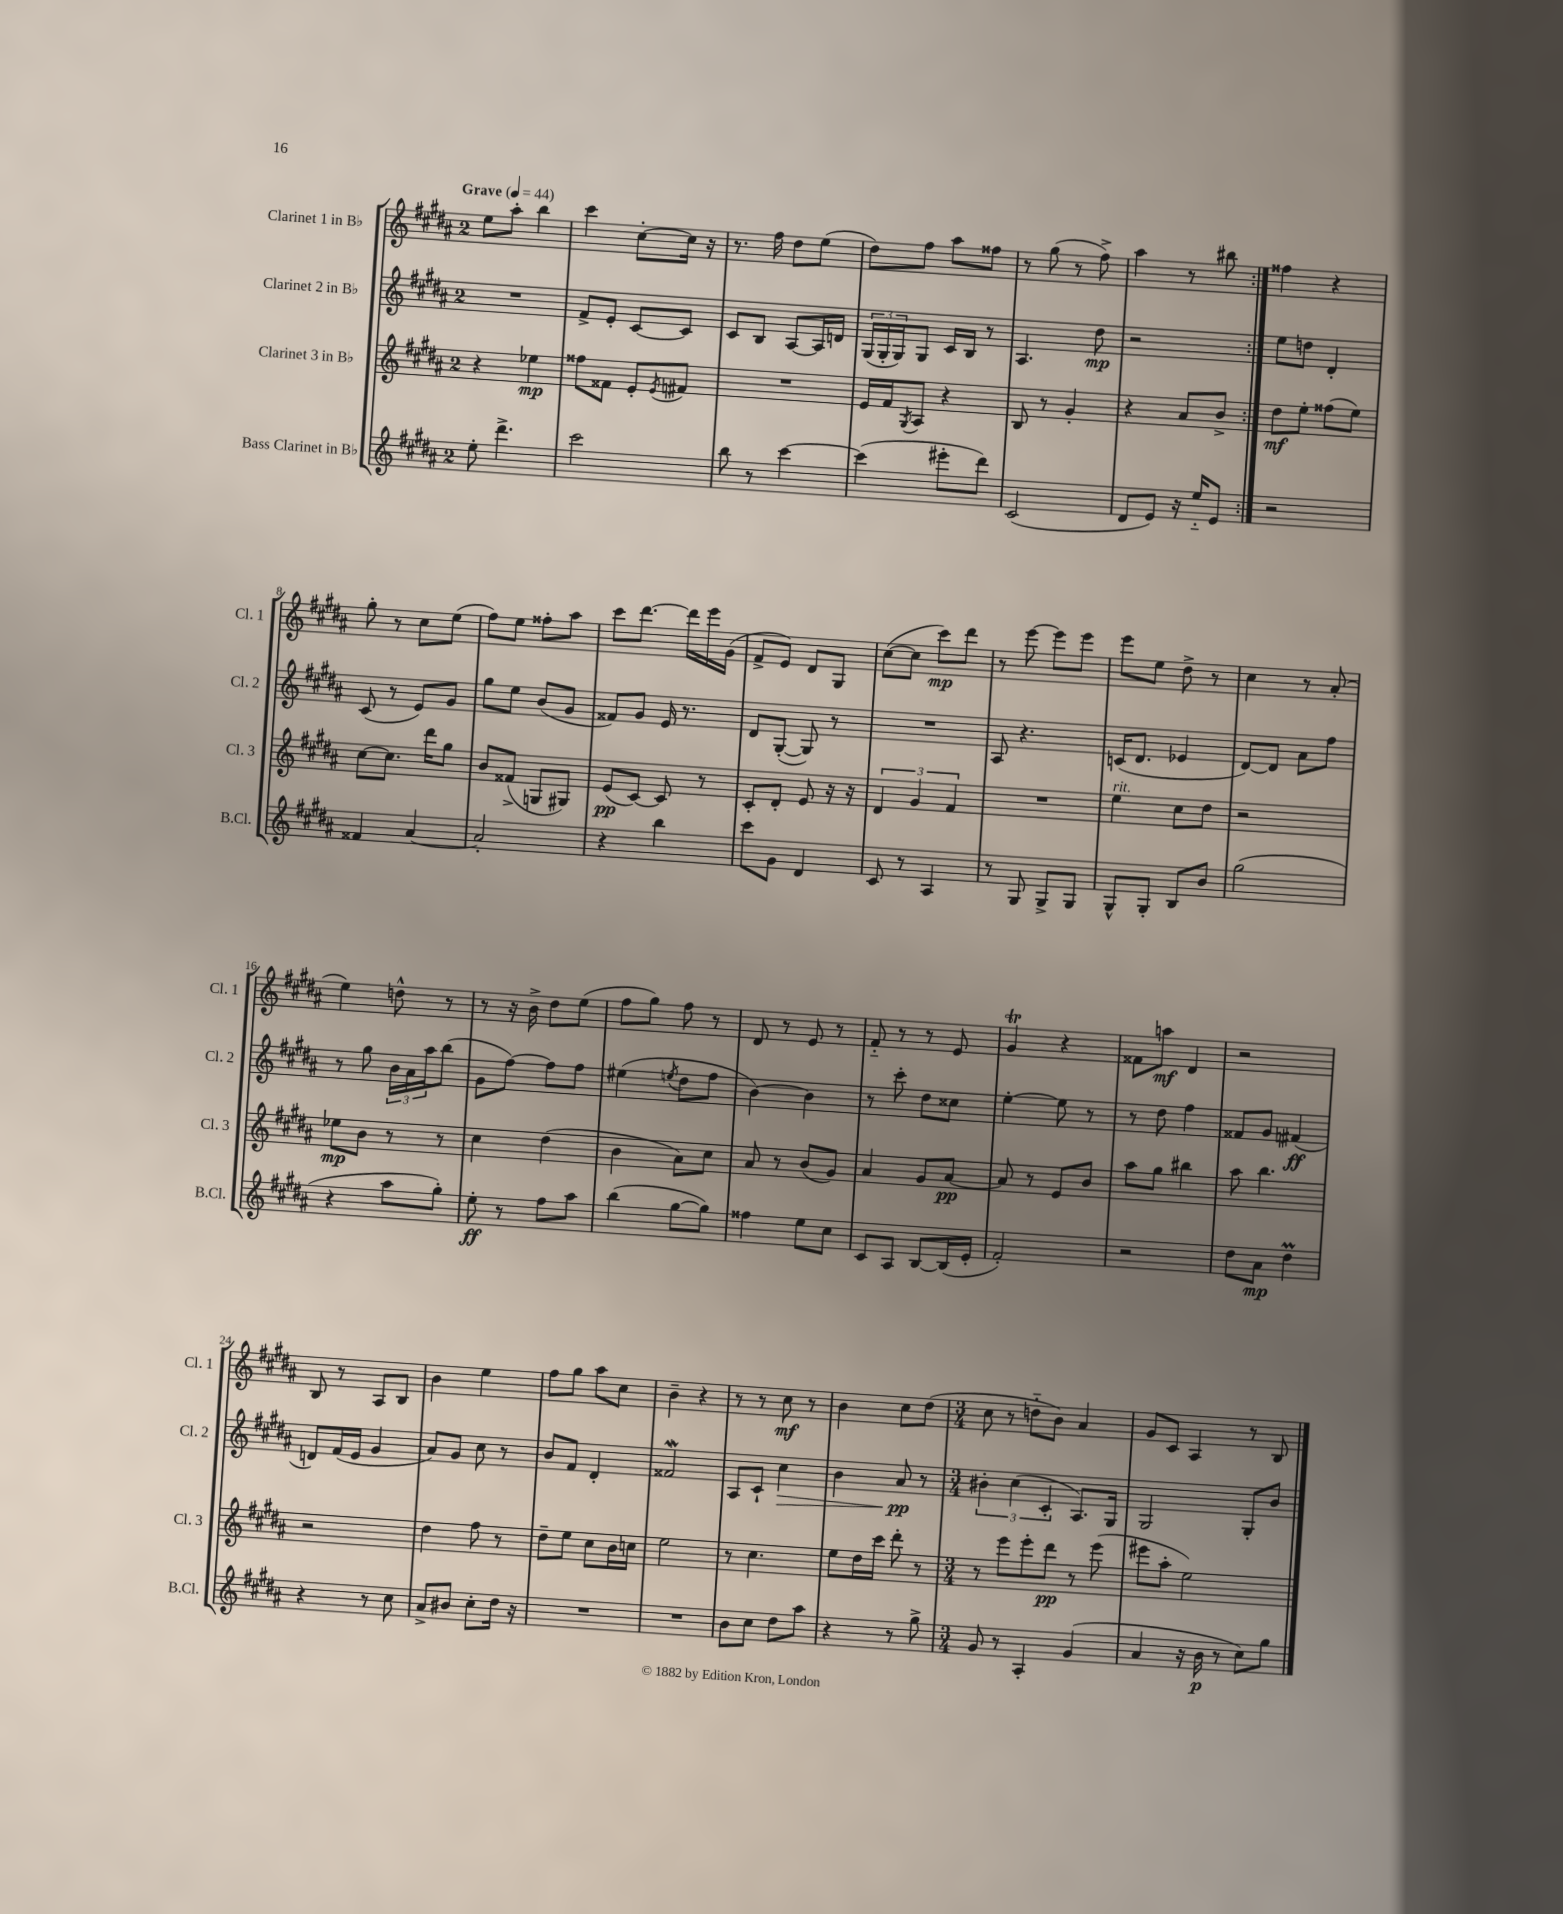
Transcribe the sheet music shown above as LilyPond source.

<<
\new StaffGroup <<
\new Staff = "s0" \with { instrumentName = "Clarinet 1 in Bb" shortInstrumentName = "Cl. 1" } {
    \clef treble \key b \major \once \override Staff.TimeSignature.style = #'single-digit \time 2/4 \tempo "Grave" 4 = 44
    \repeat volta 2 { e''8 ais''8-. b''4 |
    cis'''4 cis''8~-. cis''16 r16 |
    r8. fis''16 dis''8 e''8( |
    dis''8) fis''8 ais''8 fisis''8 |
    r8 gis''8( r8 fis''8->) |
    ais''4 r8 bis''8 | }
    fisis''4 r4 |
    gis''8-. r8 cis''8 e''8( |
    fis''8) e''8 fisis''8-. ais''8 |
    cis'''8 dis'''8.~ dis'''16 e'''16 gis'16( |
    fis'8-> e'8) dis'8 gis8 |
    cis''8~( cis''8 cis'''8\mp) dis'''8 |
    r8 e'''8~ e'''8 e'''8 |
    e'''8 e''8 dis''8-> r8 |
    cis''4 r8 ais'8-.( |
    e''4) d''8-^ r8 |
    r8 r16 b'16-> dis''8 e''8( |
    fis''8 gis''8) fis''8 r8 |
    dis'8 r8 e'8 r8 |
    fis'8-_ r8 r8 e'8 |
    gis'4\trill r4 |
    fisis'8 a''8\mf dis'4 |
    r2 |
    b8 r8 ais8 b8 |
    b'4 e''4 |
    fis''8 gis''8 ais''8 cis''8 |
    b'4-- r4 |
    r8 r8 cis''8\mf r8 |
    b'4 cis''8 dis''8( |
    \numericTimeSignature \time 3/4 cis''8 r8 d''8-_ b'8) ais'4 |
    gis'8 cis'8 ais4 r8 b8 \bar "|." |
}
\new Staff = "s1" \with { instrumentName = "Clarinet 2 in Bb" shortInstrumentName = "Cl. 2" } {
    \clef treble \key b \major \once \override Staff.TimeSignature.style = #'single-digit \time 2/4
    \repeat volta 2 { R2 |
    fis'8-> e'8-. cis'8~ cis'8 |
    cis'8 b8 ais8~ ais16 d'16 |
    \tuplet 3/2 { gis16( gis16-. gis16) } gis8 cis'16 b16 r8 |
    ais4. dis''8\mp |
    r2 | }
    e''8 d''8 dis'4-. |
    cis'8( r8 e'8) gis'8 |
    gis''8 e''8 b'8( gis'8 |
    fisis'8) gis'8 e'16 r8. |
    dis'8 gis8~-.( gis8) r8 |
    R2 |
    ais8 r4. |
    c'16( dis'8. ees'4 |
    dis'8~) dis'8 ais'8 fis''8 |
    r8 gis''8 \tuplet 3/2 { b'16 ais'16 ais''16 } b''8( |
    gis'8 fis''8~) fis''8 fis''8 |
    eis''4( \acciaccatura { e''8 } dis''8 fis''8 |
    b'4~) b'4 |
    r8 cis'''8-. dis''8 cisis''8 |
    e''4~-. e''8 r8 |
    r8 dis''8 fis''4 |
    fisis'8 gis'8 fis'4\ff( |
    d'8) fis'16( e'16 gis'4 |
    ais'8) gis'8 cis''8 r8 |
    b'8 fis'8 dis'4-. |
    fisis'2\mordent |
    ais8 cis'8-! cis''4\> |
    b'4 ais'8\pp\! r8 |
    \numericTimeSignature \time 3/4 \tuplet 3/2 { bis'4-. cis''4( cis'4-. } ais8.) gis16 |
    gis2 gis8-. b'8 \bar "|." |
}
\new Staff = "s2" \with { instrumentName = "Clarinet 3 in Bb" shortInstrumentName = "Cl. 3" } {
    \clef treble \key b \major \once \override Staff.TimeSignature.style = #'single-digit \time 2/4
    \repeat volta 2 { r4 ees''4\mp |
    fisis''8 fisis'8 e'8-. \acciaccatura { e'8 } fis'8 |
    R2 |
    e'16 fis'16 \acciaccatura { gis8 } ais8 r4 |
    b8 r8 gis'4-. |
    r4 ais'8 b'8-> | }
    dis''8\mf e''8-. fisis''8( e''8) |
    cis''8~ cis''8. dis'''16 gis''8 |
    b'8 fisis'8->( g8 gis8) |
    e'8\pp( cis'8~) cis'8 r8 |
    cis'8-. dis'8-. e'8 r16 r16 |
    \tuplet 3/2 { dis'4 gis'4 fis'4 } |
    R2 |
    e''4^\markup { \italic "rit." } cis''8 dis''8 |
    r2 |
    ees''8\mp b'8 r8 r8 |
    cis''4 dis''4( |
    b'4 ais'8) cis''8 |
    ais'8 r8 b'8( gis'8) |
    ais'4 gis'8 ais'8~\pp |
    ais'8 r8 e'8 b'8 |
    ais''8 gis''8 bis''4 |
    ais''8 b''4. |
    r2 |
    dis''4 fis''8 r8 |
    dis''8-- e''8 cis''8 b'16 c''16 |
    e''2 |
    r8 cis''4. |
    e''8 dis''16 cis'''16 dis'''8-. r8 |
    \numericTimeSignature \time 3/4 r8 e'''8 e'''8-. dis'''8\pp r8 e'''8( |
    eis'''8 ais''8-. e''2) \bar "|." |
}
\new Staff = "s3" \with { instrumentName = "Bass Clarinet in Bb" shortInstrumentName = "B.Cl." } {
    \clef treble \key b \major \once \override Staff.TimeSignature.style = #'single-digit \time 2/4
    \repeat volta 2 { e''8-. dis'''4.-> |
    cis'''2 |
    b''8 r8 cis'''4~ |
    cis'''4( eis'''8-. dis'''8) |
    cis'2( |
    dis'8 e'8) r16 e''16-_ e'8 | }
    r2 |
    fisis'4 ais'4~ |
    ais'2-. |
    r4 b''4 |
    cis'''8 gis'8 dis'4 |
    cis'8 r8 ais4 |
    r8 gis8 gis8-> gis8 |
    gis8-^ gis8-. b8 b'8 |
    gis''2( |
    r4 ais''8 gis''8-.) |
    e''8-.\ff r8 fis''8 ais''8 |
    b''4( gis''8~ gis''8) |
    fisis''4 e''8 cis''8 |
    cis'8 ais8 b8~ b16( e'16-. |
    fis'2-.) |
    r2 |
    dis''8 ais'8\mp dis''4\prall |
    r4 r8 cis''8 |
    ais'8-> bis'8 cis''8-. dis''16 r16 |
    R2 |
    R2 |
    b'8 cis''8 dis''8 ais''8 |
    r4 r8 gis''8-> |
    \numericTimeSignature \time 3/4 gis'8 r8 ais4-. gis'4( |
    ais'4 r16 b'16\p r8 cis''8) gis''8 \bar "|." |
}
>>
>>
